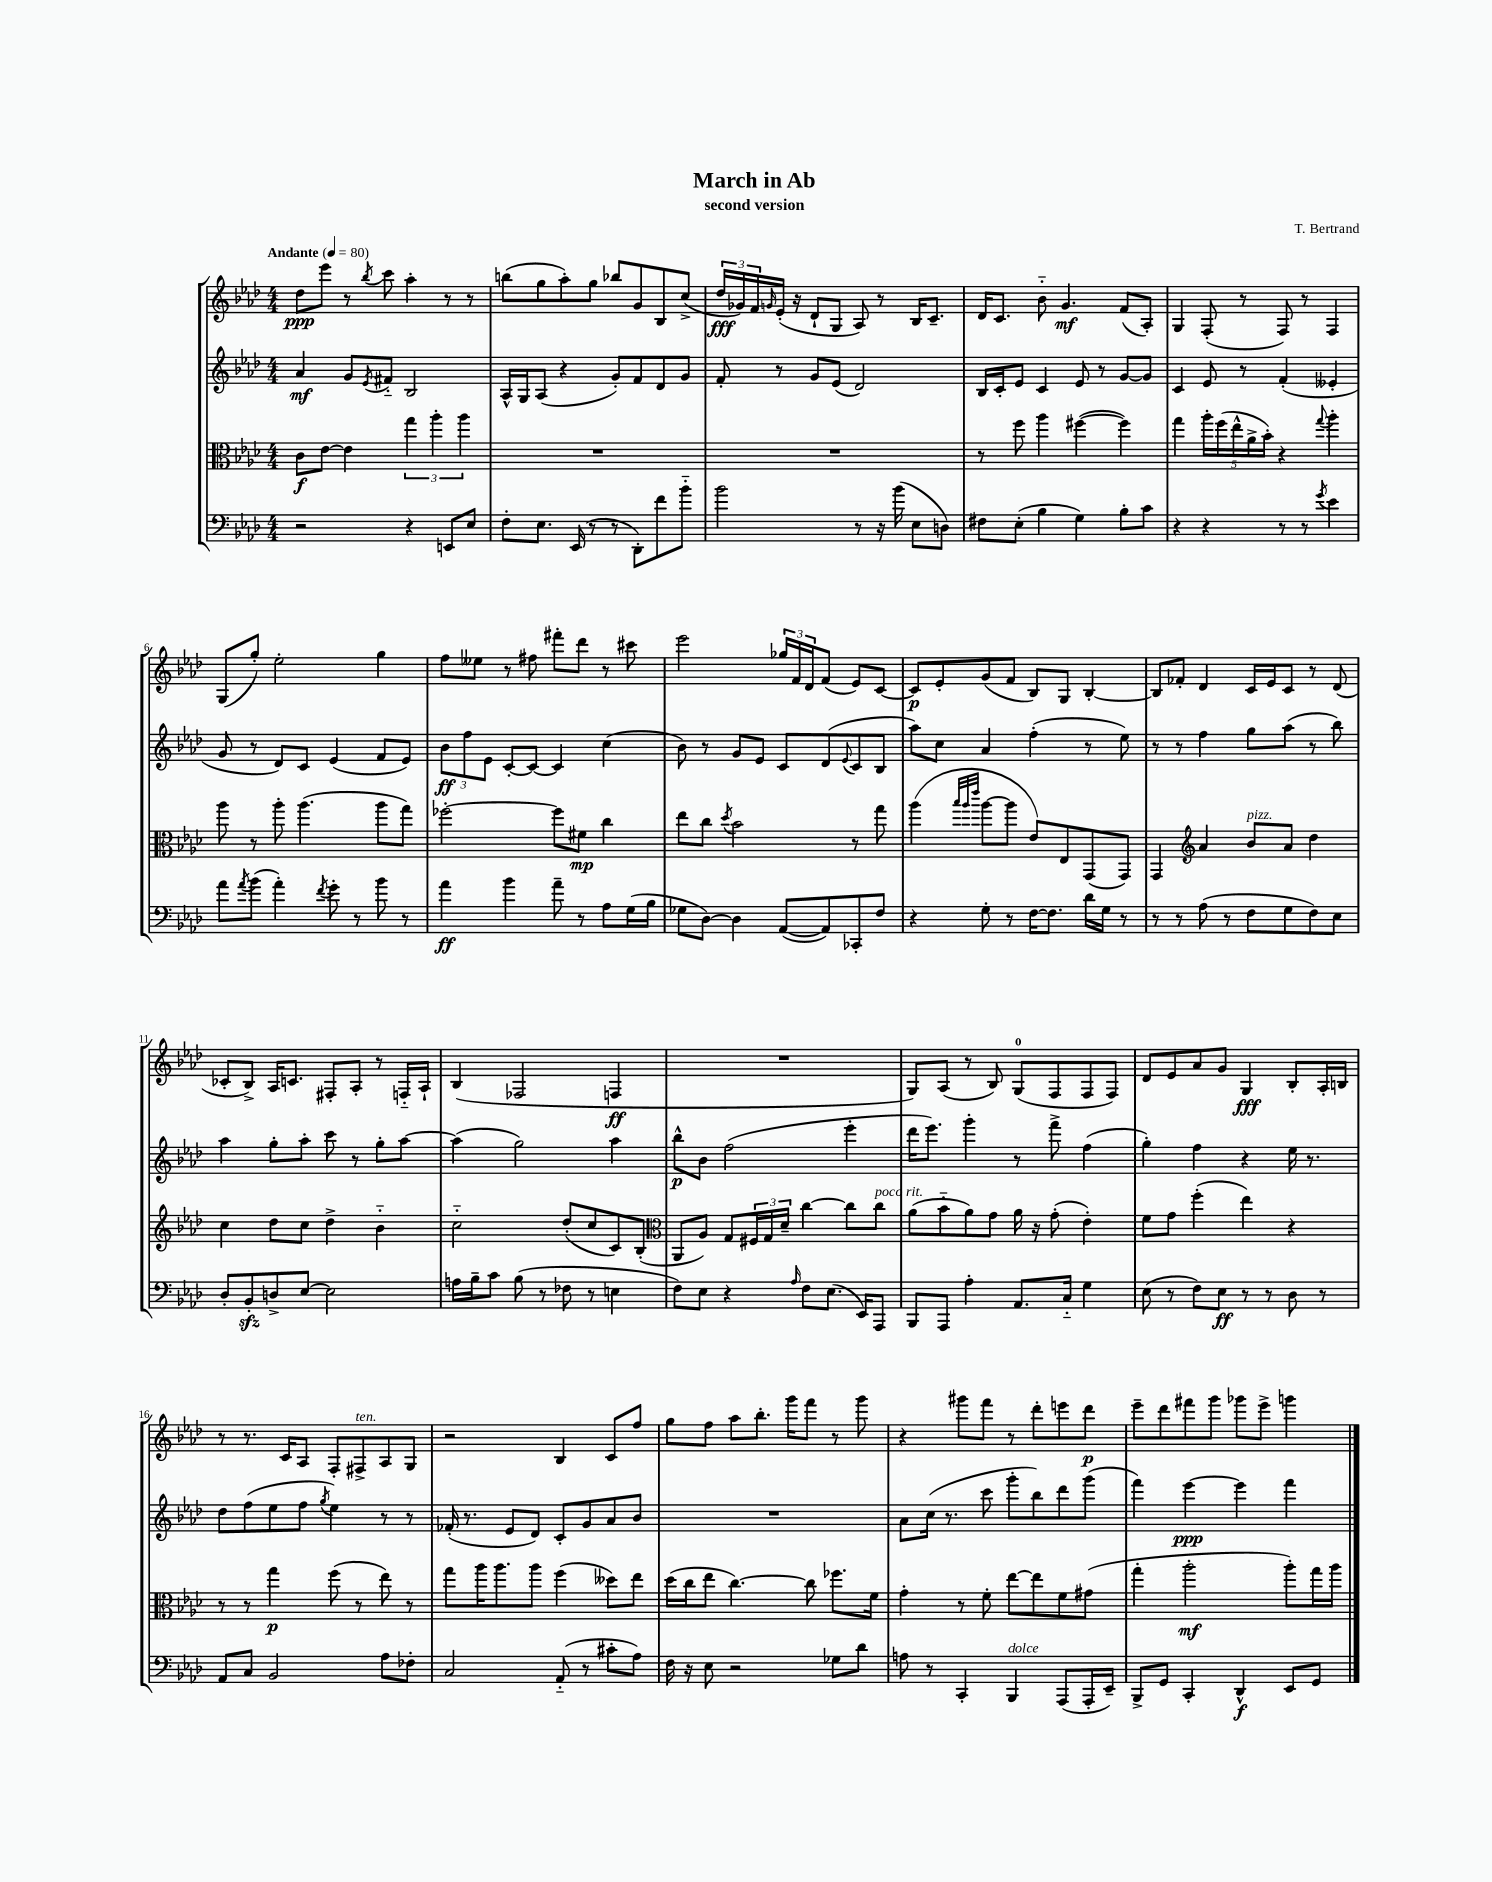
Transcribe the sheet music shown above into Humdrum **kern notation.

**kern	**dynam	**kern	**dynam	**kern	**dynam	**kern	**dynam
*part4	*part4	*part3	*part3	*part2	*part2	*part1	*part1
*staff4	*staff4	*staff3	*staff3	*staff2	*staff2	*staff1	*staff1
*clefF4	*	*clefC3	*	*clefG2	*	*clefG2	*
*k[b-e-a-d-]	*	*k[b-e-a-d-]	*	*k[b-e-a-d-]	*	*k[b-e-a-d-]	*
*M4/4	*	*M4/4	*	*M4/4	*	*M4/4	*
*MM80	*	*MM80	*	*MM80	*	*MM80	*
=1	=1	=1	=1	=1	=1	=1	=1
!	!	!	!	!	!	!LO:TX:a:B:t=Andante	!
2r	.	8c\L	f	4a-/	mf	8dd-\L	ppp
.	.	[8e-\J	.	.	.	8eee-\J	.
.	.	4e-\]	.	8g/L	.	8r	.
.	.	.	.	8qe-/	.	8qbb-/	.
.	.	.	.	8f#X/J	.	8ccc\	.
4r	.	6gg\	.	2B-/	.	4aa-'\	.
.	.	6aa-'\	.	.	.	.	.
8EEn/L	.	.	.	.	.	8r	.
.	.	6aa-\	.	.	.	.	.
8E-/J	.	.	.	.	.	8r	.
=2	=2	=2	=2	=2	=2	=2	=2
8F'\L	.	1r	.	16A-^^/LL	.	(8bbn\L	.
.	.	.	.	16G/J	.	.	.
8.E-\J	.	.	.	(8A-/J	.	8gg\	.
.	.	.	.	4r	.	8aa-'\)	.
(16EE-/	.	.	.	.	.	.	.
8r	.	.	.	.	.	8gg\J	.
8r	.	.	.	8g'/L)	.	8bb-X/L	.
8DD-'\L)	.	.	.	8f/	.	8g/	.
8f\	.	.	.	8d-/	.	8B-/	.
8b-\J	.	.	.	8g/J	.	(8cc^/J	.
=3	=3	=3	=3	=3	=3	=3	=3
2b-\	.	1r	.	8f'/	.	24dd-/LL	fff
.	.	.	.	.	.	24g-X/)	.
.	.	.	.	.	.	24f/	.
.	.	.	.	.	.	16qqgn/	.
.	.	.	.	8r	.	(16e-'/JJ	.
.	.	.	.	.	.	16r	.
.	.	.	.	8g/L	.	8d-`/L	.
.	.	.	.	(8e-/J	.	8G/J	.
8r	.	.	.	2d-/)	.	8A-/)	.
16r	.	.	.	.	.	8r	.
(16b-\	.	.	.	.	.	.	.
8E-\L	.	.	.	.	.	16B-/KL	.
.	.	.	.	.	.	8.c~/J	.
8Dn\J)	.	.	.	.	.	.	.
=4	=4	=4	=4	=4	=4	=4	=4
8F#X\L	.	8r	.	16B-/LL	.	16d-/KL	.
.	.	.	.	16c'/J	.	8.c/J	.
(8E-'\J	.	8ff\	.	8e-/J	.	.	.
4B-\	.	4aa-\	.	4c/	.	8b-\	.
.	.	.	.	.	.	4.g/	mf
4G\)	.	([4ff#X\	.	8e-/	.	.	.
.	.	.	.	8r	.	.	.
8B-'\L	.	4ff#\])	.	[8g/L	.	(8f/L	.
8c\J	.	.	.	8g/J]	.	8A-'/J)	.
=5	=5	=5	=5	=5	=5	=5	=5
4r	.	4gg\	.	4c/	.	4G/	.
4r	.	20aa-'\LL	.	8e-/	.	(8F'/	.
.	.	(20ff\	.	.	.	.	.
.	.	20ee-^^\	.	.	.	.	.
.	.	.	.	8r	.	8r	.
.	.	20a-^\	.	.	.	.	.
.	.	20b-'\JJ)	.	.	.	.	.
8r	.	4r	.	(4f'/	.	8F/)	.
8r	.	.	.	.	.	8r	.
8qg/	.	8qqgg/	.	.	.	.	.
4e-\	.	4aa-'\	.	4e--X'/	.	4F/	.
!!LO:LB:g=z
=6	=6	=6	=6	=6	=6	=6	=6
8a-\L	.	8aa-\	.	8g/	.	(8G/L	.
8qa-/	.	.	.	.	.	.	.
(8b-\J	.	8r	.	8r	.	8gg'/J)	.
4a-'\)	.	8aa-'\	.	8d-/L)	.	2ee-'\	.
.	.	(4.aa-\	.	8c/J	.	.	.
8qf/	.	.	.	.	.	.	.
8g'\	.	.	.	(4e-/	.	.	.
8r	.	.	.	.	.	.	.
8b-\	.	8aa-\L	.	8f/L	.	4gg\	.
8r	.	8gg\J)	.	8e-/J)	.	.	.
=7	=7	=7	=7	=7	=7	=7	=7
4a-\	ff	[2ff-X'\	.	12b-\L	ff	8ff\L	.
.	.	.	.	12ff\	.	.	.
.	.	.	.	.	.	8ee--X\J	.
.	.	.	.	12e-\J	.	.	.
4b-\	.	.	.	[8c'/L	.	8r	.
.	.	.	.	8c/J_	.	8ff#X\	.
8a-~\	.	8ff-\L]	.	4c/]	.	8fff#X'\L	.
8r	.	8f#X\J	mp	.	.	8ddd-\J	.
8A-\L	.	4cc\	.	(4cc\	.	8r	.
(16G\L	.	.	.	.	.	8ccc#X\	.
16B-\JJ	.	.	.	.	.	.	.
=8	=8	=8	=8	=8	=8	=8	=8
8G-X\L	.	8ee-\L	.	8b-\)	.	2eee-\	.
[8D-\J)	.	8cc\J	.	8r	.	.	.
.	.	8qdd-/	.	.	.	.	.
4D-\]	.	2b-\	.	8g/L	.	.	.
.	.	.	.	8e-/J	.	.	.
([8AA-/L	.	.	.	8c/L	.	24gg-X/LL	.
.	.	.	.	.	.	24f/	.
.	.	.	.	.	.	24d-/J	.
8AA-/])	.	.	.	(8d-/	.	(8f/J	.
.	.	.	.	8qqe-/	.	.	.
8CC-X'/	.	8r	.	8c/	.	8e-/L)	.
8F/J	.	8gg\	.	8B-/J	.	[8c/J	.
=9	=9	=9	=9	=9	=9	=9	=9
4r	.	(4aa-\	.	8aa-\L)	.	8c/L]	p
.	.	.	.	8cc\J	.	8e-'/	.
.	.	32qqbb-/LLL	.	.	.	.	.
.	.	32qqaa-/	.	.	.	.	.
.	.	32qqeee-/JJJ	.	.	.	.	.
8G'\	.	[8aa-\L	.	4a-/	.	(8g/	.
8r	.	8aa-\J]	.	.	.	8f/J	.
[16F\KL	.	8e-/L)	.	(4ff'\	.	8B-/L)	.
8.F\J]	.	.	.	.	.	.	.
.	.	8E-/	.	.	.	8G/J	.
16d-\LL	.	(8GG/	.	8r	.	[4B-'/	.
16G\JJ	.	.	.	.	.	.	.
8r	.	8GG/J)	.	8ee-\)	.	.	.
=10	=10	=10	=10	=10	=10	=10	=10
8r	.	4GG/	.	8r	.	8B-/L]	.
8r	.	.	.	8r	.	8f-X'/J	.
*	*	*clefG2	*	*	*	*	*
(8A-\	.	4a-/	.	4ff\	.	4d-/	.
8r	.	.	.	.	.	.	.
!	!	!LO:TX:a:i:t=pizz.	!	!	!	!	!
8F\L	.	8b-/L	.	8gg\L	.	16c/LL	.
.	.	.	.	.	.	16e-/J	.
8G\	.	8a-/J	.	(8aa-\J	.	8c/J	.
8F\)	.	4dd-\	.	8r	.	8r	.
8E-\J	.	.	.	8bb-\)	.	(8d-/	.
!!LO:LB:g=z
=11	=11	=11	=11	=11	=11	=11	=11
8D-'/L	.	4cc\	.	4aa-\	.	8c-X'/L	.
8BB-zz'/	.	.	.	.	.	8B-^/J)	.
8Dn^/	.	8dd-\L	.	8gg'\L	.	16A-/KL	.
.	.	.	.	.	.	8.cn/J	.
[8E-/J	.	8cc\J	.	8aa-'\J	.	.	.
2E-\]	.	4dd-^\	.	8ccc\	.	8F#X'/L	.
.	.	.	.	8r	.	8A-'/J	.
.	.	4b-\	.	8gg'\L	.	8r	.
.	.	.	.	[8aa-\J	.	16Fn/LL	.
.	.	.	.	.	.	16A-`/JJ	.
=12	=12	=12	=12	=12	=12	=12	=12
16An\LL	.	2cc\	.	(4aa-\]	.	(4B-/	.
16B-~\J	.	.	.	.	.	.	.
8c\J	.	.	.	.	.	.	.
(8B-\	.	.	.	2gg\)	.	2F-X/	.
8r	.	.	.	.	.	.	.
8F-X\	.	(8dd-'/L	.	.	.	.	.
8r	.	8cc/	.	.	.	.	.
4En\	.	8c/)	.	4aa-\	.	4Fn/	ff
.	.	(8B-'/J	.	.	.	.	.
=13	=13	=13	=13	=13	=13	=13	=13
*	*	*clefC3	*	*	*	*	*
8F\L)	.	8AA-/L	.	8bb-^^\L	p	1r	.
8E-\J	.	8A-/J)	.	8b-\J	.	.	.
4r	.	8G/L	.	(2ff\	.	.	.
.	.	24F#X/L	.	.	.	.	.
.	.	24G/	.	.	.	.	.
.	.	24d-~/JJ	.	.	.	.	.
16qqA-/	.	.	.	.	.	.	.
8F\L	.	[4cc\	.	.	.	.	.
(8.E-\J	.	.	.	.	.	.	.
.	.	8cc\L]	.	4eee-'\	.	.	.
16EE-/KL)	.	.	.	.	.	.	.
!	!	!LO:TX:a:i:t=poco rit.	!	!	!	!	!
8AAA-/J	.	8cc\J	.	.	.	.	.
=14	=14	=14	=14	=14	=14	=14	=14
8BBB-/L	.	(8a-\L	.	16ddd-\KL	.	8G/L)	.
.	.	.	.	8.eee-\J)	.	.	.
8AAA-/J	.	8b-\	.	.	.	(8A-/J	.
4A-'\	.	8a-\)	.	4ggg'\	.	8r	.
.	.	8g\J	.	.	.	8B-/)	.
8.AA-/L	.	16a-\	.	8r	.	(8G/L	.
.	.	16r	.	.	.	.	.
.	.	(8g'\	.	8fff^\	.	8F/	.
16C/Jk	.	.	.	.	.	.	.
4G\	.	4e-'\)	.	(4ff\	.	8F/	.
.	.	.	.	.	.	8F/J)	.
=15	=15	=15	=15	=15	=15	=15	=15
(8E-\	.	8f\L	.	4gg'\)	.	8d-/L	.
8r	.	8g\J	.	.	.	8e-/	.
8F\L)	.	(4ff'\	.	4ff\	.	8a-/	.
8E-\J	ff	.	.	.	.	8g/J	.
8r	.	4ee-\)	.	4r	.	4G/	fff
8r	.	.	.	.	.	.	.
8D-\	.	4r	.	16ee-\	.	8B-'/L	.
.	.	.	.	8.r	.	.	.
8r	.	.	.	.	.	16A-'/L	.
.	.	.	.	.	.	16Bn/JJ	.
!!LO:LB:g=z
=16	=16	=16	=16	=16	=16	=16	=16
8AA-/L	.	8r	.	8dd-\L	.	8r	.
8C/J	.	8r	.	(8ff\	.	8.r	.
2BB-/	.	4gg\	p	8ee-\	.	.	.
.	.	.	.	.	.	16c/KL	.
.	.	.	.	8ff\J	.	8A-/J	.
.	.	.	.	8qgg/	.	.	.
.	.	(8ff\	.	4ee-\)	.	8F'/L	.
!	!	!	!	!	!	!LO:TX:a:i:t=ten.	!
.	.	8r	.	.	.	8F#X^/	.
8A-\L	.	8ee-\)	.	8r	.	8A-/	.
8F-X'\J	.	8r	.	8r	.	8G/J	.
=17	=17	=17	=17	=17	=17	=17	=17
2C/	.	8gg\L	.	(16f-X'/	.	2r	.
.	.	.	.	8.r	.	.	.
.	.	16aa-\K	.	.	.	.	.
.	.	8.aa-\	.	.	.	.	.
.	.	.	.	8e-/L	.	.	.
.	.	8aa-\J	.	8d-/J)	.	.	.
(8AA-/	.	(4ff\	.	8c'/L	.	4B-/	.
8r	.	.	.	8g/	.	.	.
8c#X'\L	.	8dd--X\L)	.	8a-/	.	8c/L	.
8A-\J)	.	8ee-\J	.	8b-/J	.	8ff/J	.
=18	=18	=18	=18	=18	=18	=18	=18
16F\	.	(16dd-\LL	.	1r	.	8gg\L	.
16r	.	16cc\J	.	.	.	.	.
8E-\	.	8ee-\J	.	.	.	8ff\J	.
2r	.	[4.cc\)	.	.	.	8aa-\L	.
.	.	.	.	.	.	8.bb-'\J	.
.	.	.	.	.	.	16ggg\KL	.
.	.	8cc\]	.	.	.	8fff\J	.
8G-X\L	.	8.ff-X\L	.	.	.	8r	.
8d-\J	.	.	.	.	.	8ggg\	.
.	.	16f\Jk	.	.	.	.	.
=19	=19	=19	=19	=19	=19	=19	=19
8An\	.	4g'\	.	8a-\L	.	4r	.
8r	.	.	.	(16cc\Jk	.	.	.
.	.	.	.	8.r	.	.	.
4CC'/	.	8r	.	.	.	8ggg#X\L	.
.	.	8f'\	.	8ccc\	.	8fff\J	.
!LO:TX:a:i:t=dolce	!	!	!	!	!	!	!
4BBB-/	.	[8ee-\L	.	8ggg'\L	.	8r	.
.	.	8ee-\]	.	8bb-\)	.	8ddd-'\L	.
(8AAA-/L	.	8f\	.	8ddd-\	.	8eeen\	.
16AAA-'/L	.	(8g#X\J	.	(8ggg\J	.	8ddd-\J	p
16EE-~/JJ)	.	.	.	.	.	.	.
=20	=20	=20	=20	=20	=20	=20	=20
8BBB-^/L	.	4gg'\	.	4fff\)	.	8eee-~\L	.
8GG/J	.	.	.	.	.	8ddd-\	.
4CC'/	.	2aa-'\	mf	[4eee-\	ppp	8fff#X\	.
.	.	.	.	.	.	8ggg\J	.
4DD-^^/	f	.	.	4eee-\]	.	8ggg-X\L	.
.	.	.	.	.	.	8eee-^\J	.
8EE-/L	.	8aa-'\L)	.	4fff\	.	4gggn\	.
8GG/J	.	16gg\L	.	.	.	.	.
.	.	16aa-\JJ	.	.	.	.	.
==	==	==	==	==	==	==	==
*-	*-	*-	*-	*-	*-	*-	*-
